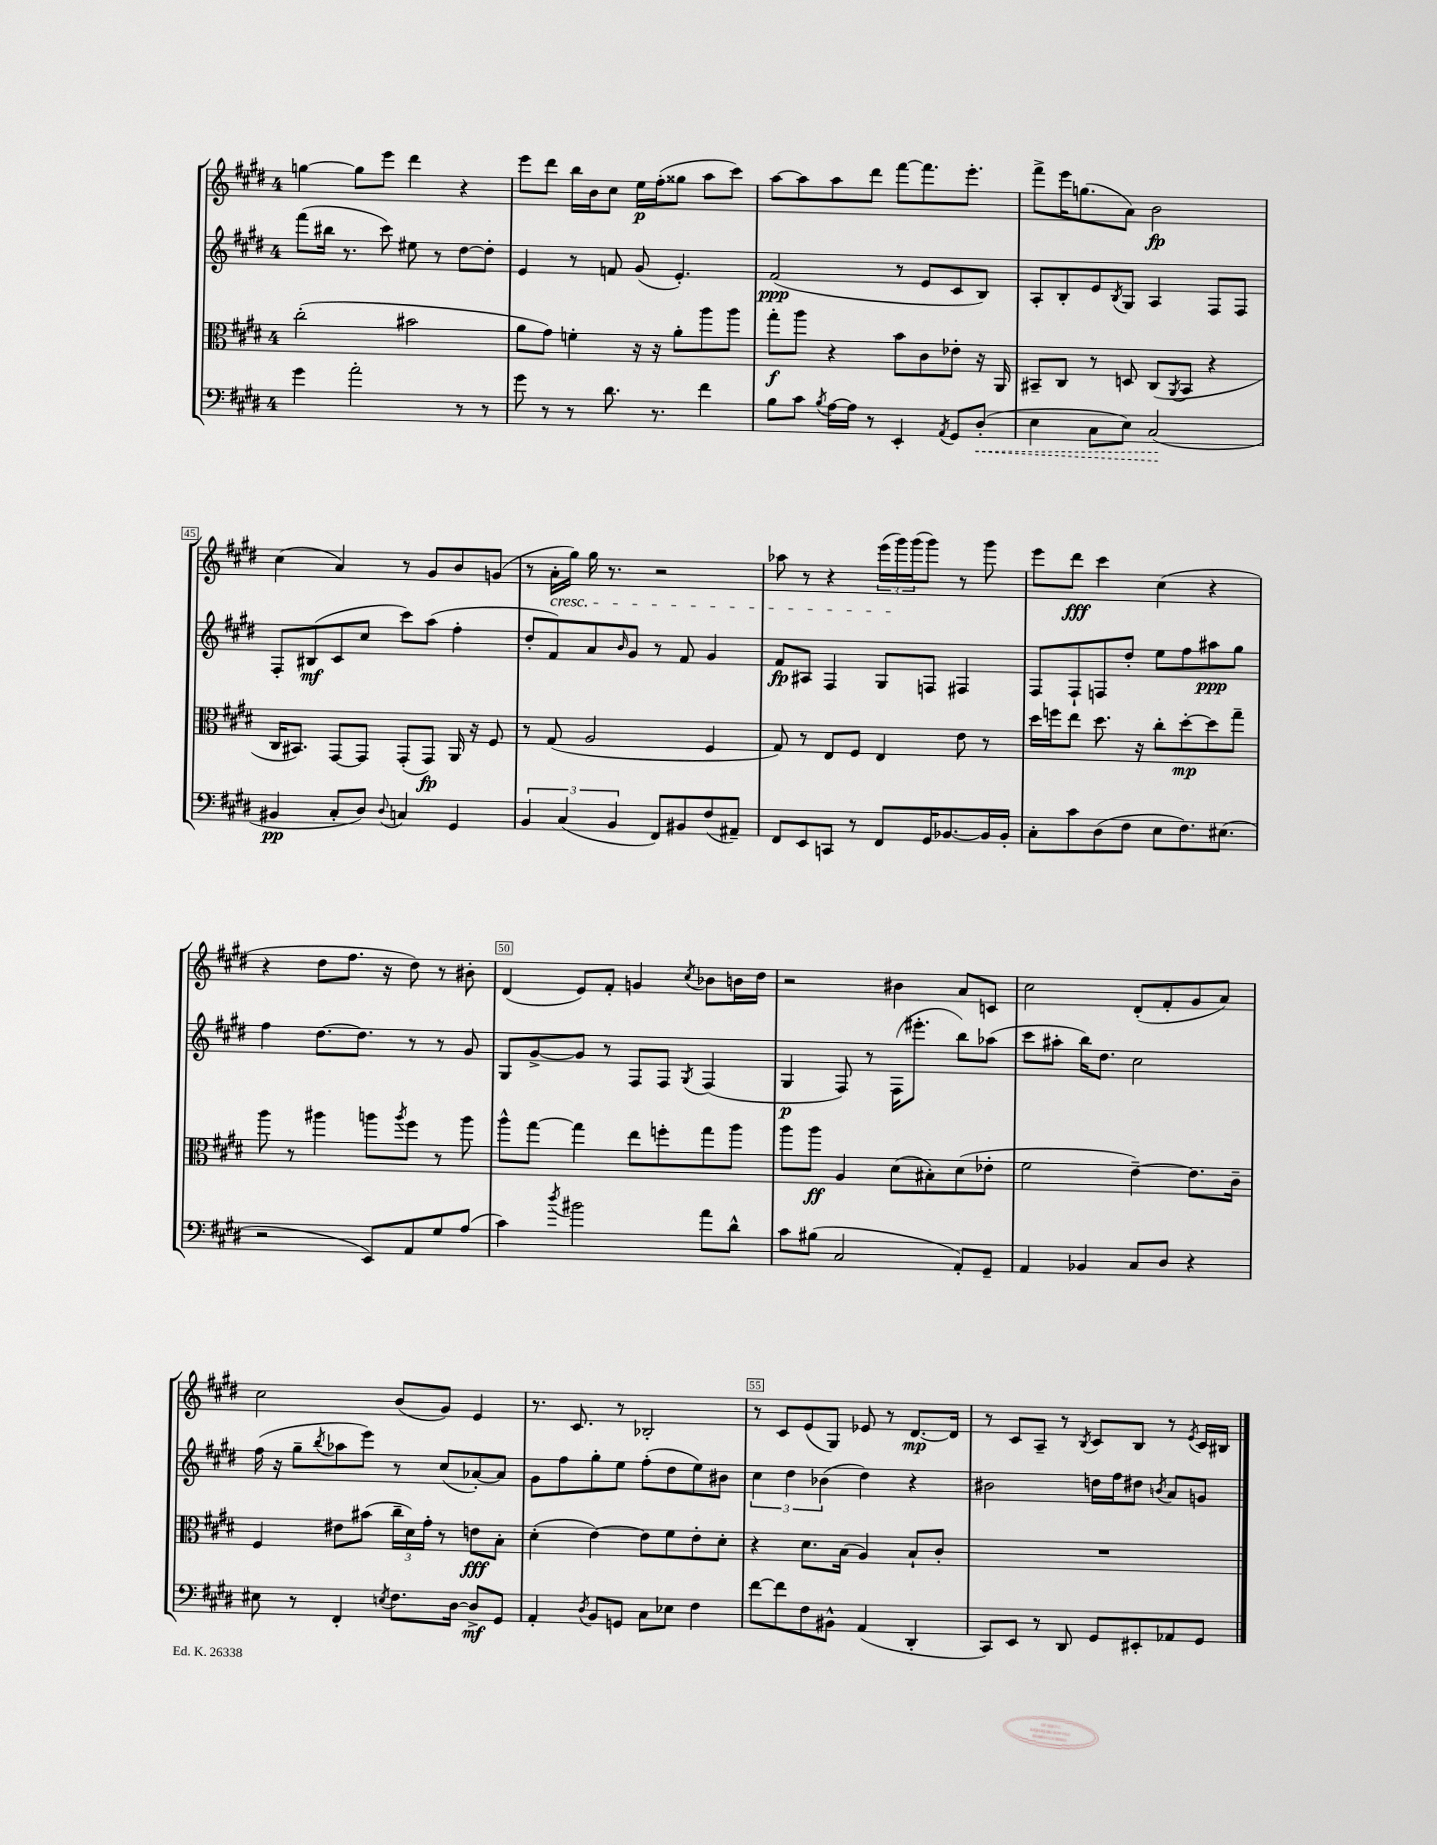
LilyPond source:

<<
\new StaffGroup <<
\new Staff = "s0" {
    \clef treble \key e \major \once \override Staff.TimeSignature.style = #'single-digit \time 4/4
    g''4~ g''8 e'''8 dis'''4 r4 |
    e'''8 dis'''8 b''16 b'16 cis''8 e''16\p fis''16-.( gisis''8 a''8 cis'''8) |
    a''8~ a''8 a''8 dis'''8 fis'''8~ fis'''8. e'''8.-. |
    fis'''8-> e'''16 g''8.( a'8) b'2\fp |
    cis''4( a'4) r8 gis'8 b'8 g'8( |
    r8 a'16-.\cresc gis''16) gis''16 r8. r2 |
    aes''8 r8 r4 \tuplet 3/2 { e'''16( gis'''16\!) gis'''16( } gis'''8) r8 gis'''8 |
    e'''8 dis'''8\fff cis'''4 cis''4( r4 |
    r4 dis''8 fis''8. r16 dis''8) r8 bis'8-. |
    dis'4( e'8) fis'8-. g'4 \acciaccatura { cis''8 } bes'8 b'16 dis''16 |
    r2 bis'4 a'8 c'8 |
    cis''2 dis'8-.( fis'8-. gis'8 a'8) |
    cis''2 b'8( gis'8) e'4 |
    r8. cis'8. r8 bes2-. |
    r8 cis'8 e'8( gis8) ees'8 r8 dis'8.~\mp dis'16 |
    r8 cis'8 a8-- r8 \acciaccatura { b8 } cis'8 b8 r8 \acciaccatura { e'8 } cis'16 bis16 \bar "|." |
}
\new Staff = "s1" {
    \clef treble \key e \major \once \override Staff.TimeSignature.style = #'single-digit \time 4/4
    fis'''8( bis''16 r8. cis'''8) eis''8 r8 dis''8~ dis''8-. |
    e'4 r8 f'8 gis'8( e'4.-.) |
    fis'2\ppp( r8 e'8 cis'8 b8) |
    a8-. b8-. e'8 \acciaccatura { b8 } gis8 a4 fis8 fis8 |
    fis8-. bis8\mf( cis'8 cis''8 cis'''8) a''8( fis''4-. |
    dis''8-. fis'8) a'8 \grace { b'16 } gis'8 r8 fis'8 gis'4 |
    fis'8\fp ais8 fis4 gis8 f8 fis4 |
    fis8 fis8-! f8 dis''8-. e''8 fis''8 ais''8\ppp gis''8 |
    fis''4 dis''8.~ dis''8. r8 r8 gis'8 |
    gis8 gis'8~-> gis'8 r8 fis8 fis8 \acciaccatura { gis8 } fis4( |
    gis4\p fis8) r8 fis16( eis'''8.-. b''8) aes''8( |
    cis'''8 ais''8-. b''16) dis''8. cis''2 |
    fis''16( r16 gis''8-- \acciaccatura { b''8 } aes''8 e'''8) r8 cis''8( aes'8~-.) aes'8 |
    gis'8 fis''8 gis''8-. e''8 fis''8-.( dis''8 e''8) bis'8 |
    \tuplet 3/2 { cis''4 dis''4 bes'4( } dis''4) r4 |
    bis'2 d''16 fis''16 dis''8 \acciaccatura { b'8 } a'8 g'8 \bar "|." |
}
\new Staff = "s2" {
    \clef alto \key e \major \once \override Staff.TimeSignature.style = #'single-digit \time 4/4
    cis''2-.( bis'2 |
    a'8 gis'8) f'4-. r16 r16 a'8-. a''8 a''8 |
    gis''8-.\f a''8 r4 b'8 cis'8 ees'8-. r16 a,16 |
    bis,8-- cis8 r8 d8 cis8( \acciaccatura { a,8 } bis,8 r4 |
    cis16 bis,8.) gis,8~ gis,8 gis,8-.( gis,8\fp) a,16 r16 fis8 |
    r8 gis8( a2 fis4 |
    gis8) r8 e8 fis8 e4 e'8 r8 |
    dis''16 f''16 e''8 dis''8. r16 cis''8-. dis''8~-.\mp dis''8 gis''8-- |
    a''8 r8 ais''4 a''8 \acciaccatura { a''8 } fis''8 r8 a''8 |
    a''8-^ gis''8~ gis''4 e''8 f''8-. gis''8 a''8 |
    a''8 a''8\ff a4 dis'8( bis8-.) dis'8( ees'8-. |
    fis'2 e'4~--) e'8. cis'16-- |
    fis4 eis'8 bis'8( \tuplet 3/2 { cis''16-- dis'16) gis'16-. } r8 e'8\fff b8-. |
    dis'4-.( e'4~) e'8 fis'8 e'8-. dis'8-. |
    r4 dis'8. b16( a4) b8-! cis'8-. |
    R1 \bar "|." |
}
\new Staff = "s3" {
    \clef bass \key e \major \once \override Staff.TimeSignature.style = #'single-digit \time 4/4
    gis'4 a'2-. r8 r8 |
    gis'8 r8 r8 dis'8. r8. fis'4 |
    b8 cis'8 \acciaccatura { b8 } a16~ a16 r8 e,4-. \acciaccatura { a,8 } gis,8 \once \override Hairpin.style = #'dashed-line dis8-.\<( |
    e4 cis8 e8) cis2\!( |
    bis,4\pp cis8-. dis8) \appoggiatura { dis8 } c4 gis,4 |
    \tuplet 3/2 { b,4 cis4( b,4 } fis,8) bis,8 fis8( ais,8--) |
    fis,8 e,8 c,8 r8 fis,8 gis,16 bes,8.~ bes,16 bes,16-. |
    cis8-. cis'8 dis8( fis8 e8 fis8.) eis8.( |
    r2 e,8) a,8 gis8 a8( |
    cis'4) \acciaccatura { dis''8 } bis'2 a'8 dis'8-^ |
    cis'8 bis8( cis2 a,8-.) gis,8-- |
    a,4 bes,4 cis8 dis8 r4 |
    eis8 r8 fis,4-. \acciaccatura { e8 } fis8. dis16~ dis8->\mf gis,8 |
    a,4-. \acciaccatura { dis8 } b,8 g,8 cis8 ees8 fis4 |
    fis'8~ fis'8 fis8 bis,8-^ a,4( dis,4-. |
    cis,8) e,8 r8 dis,8 gis,8 eis,8-. aes,8 gis,8 \bar "|." |
}
>>
>>
\layout { \context { \Score currentBarNumber = #41 \override BarNumber.break-visibility = ##(#f #t #t) barNumberVisibility = #(every-nth-bar-number-visible 5) \override BarNumber.stencil = #(make-stencil-boxer 0.1 0.3 ly:text-interface::print) } }
